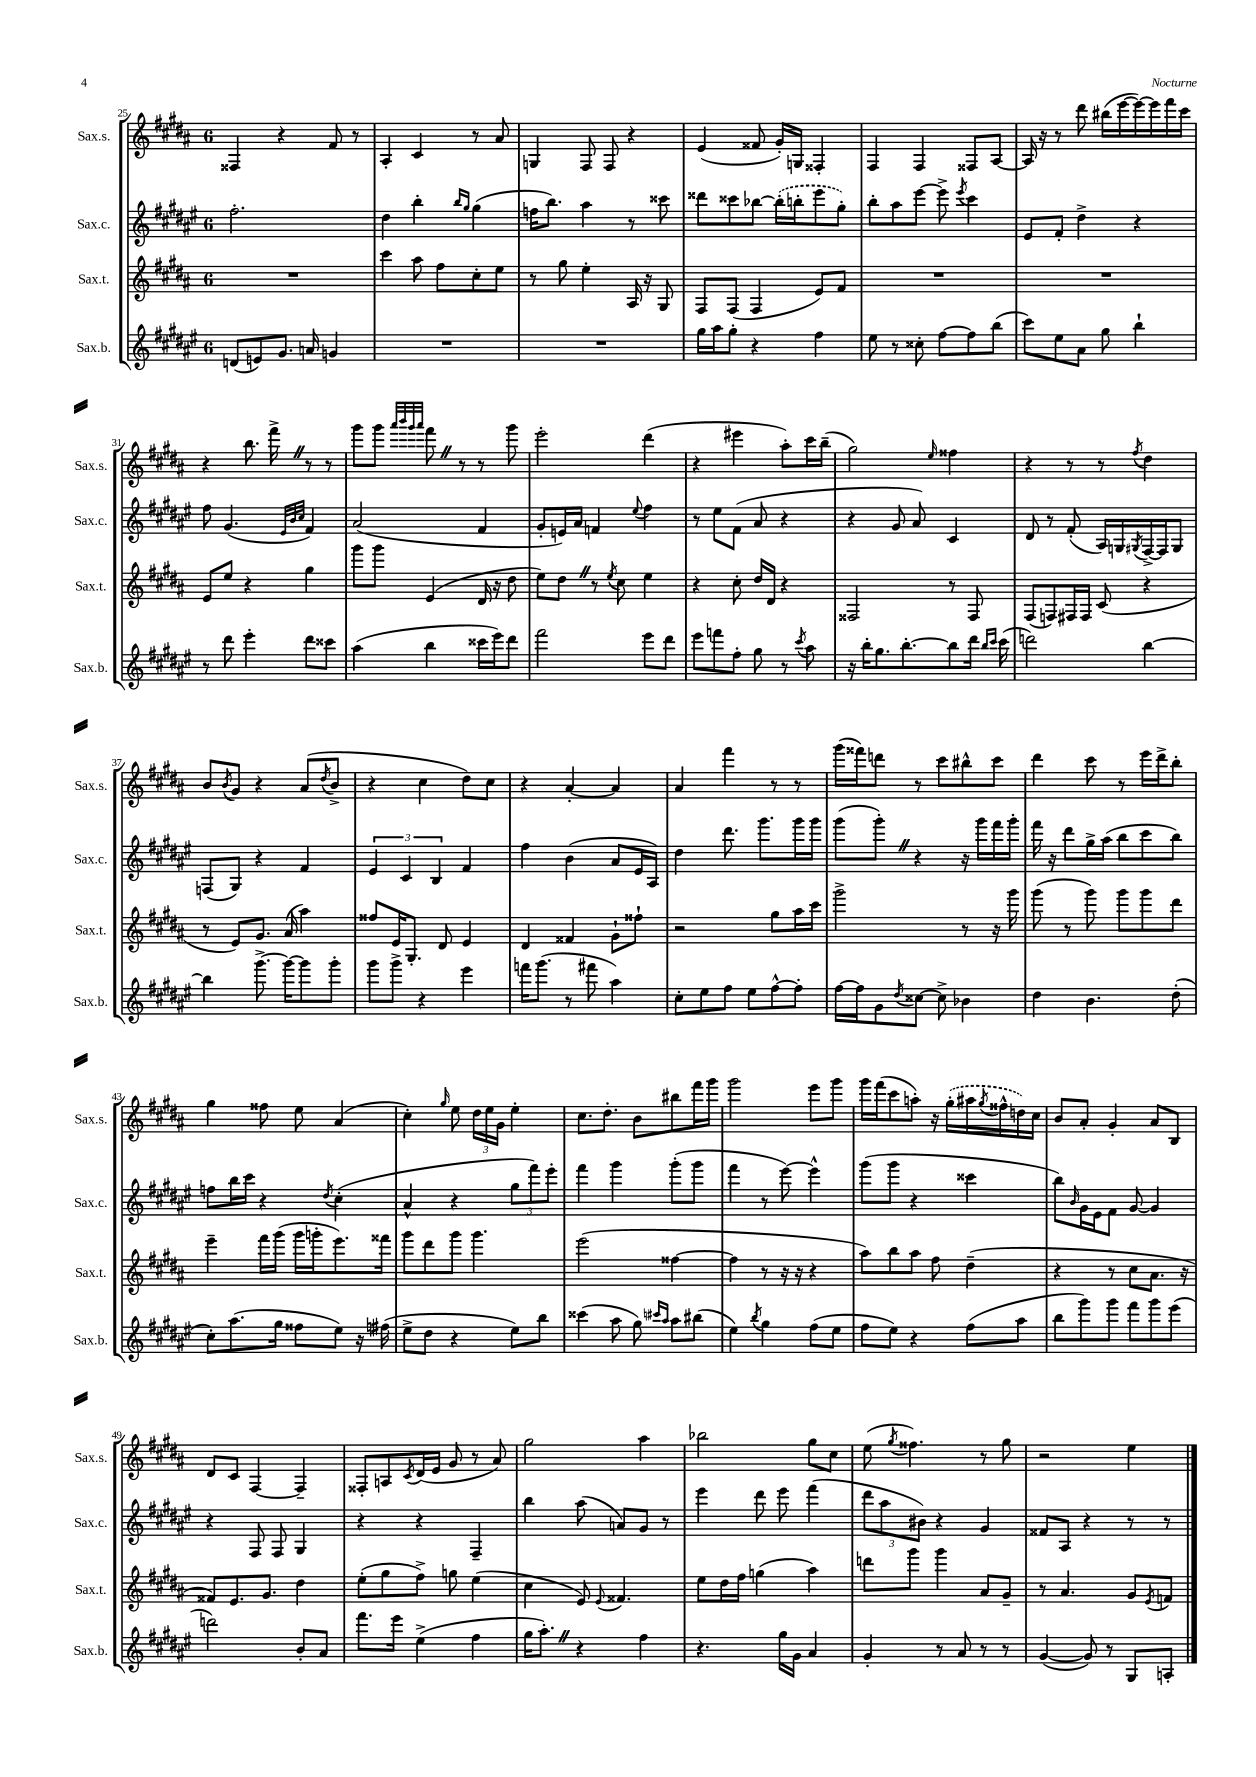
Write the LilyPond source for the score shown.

<<
\new StaffGroup <<
\new Staff = "s0" \with { instrumentName = "Sax.s." shortInstrumentName = "Sax.s." } {
    \clef treble \key b \major \once \override Staff.TimeSignature.style = #'single-digit \time 6/8
    fisis4 r4 fis'8 r8 |
    ais4-. cis'4 r8 ais'8 |
    g4 fis8 fis8 r4 |
    e'4( fisis'8 gis'16-.) g16 fisis4-. |
    fis4 fis4 fisis8 ais8~ |
    ais16 r16 r8 dis'''8 bis''16( e'''16~ e'''16~) e'''16 fis'''16 cis'''16 |
    r4 b''8. fis'''16-> \once \override BreathingSign.text = \markup { \musicglyph "scripts.caesura.straight" } \breathe r8 r8 |
    gis'''8 gis'''8 \grace { ais'''32 b'''32 gis'''32 ais'''32 } fis'''8 \once \override BreathingSign.text = \markup { \musicglyph "scripts.caesura.straight" } \breathe r8 r8 gis'''8 |
    e'''2-. dis'''4( |
    r4 eis'''4 ais''8-.) cis'''16 b''16--( |
    gis''2) \grace { e''16 } fisis''4 |
    r4 r8 r8 \acciaccatura { fis''8 } dis''4 |
    b'8 \acciaccatura { b'8 } gis'8 r4 ais'8( \acciaccatura { dis''8 } b'8-> |
    r4 cis''4 dis''8) cis''8 |
    r4 ais'4~-. ais'4 |
    ais'4 fis'''4 r8 r8 |
    gis'''16( fisis'''16) d'''8 r8 cis'''8 bis''8-^ cis'''8 |
    dis'''4 cis'''8 r8 e'''16 dis'''16-> b''8-. |
    gis''4 fisis''8 e''8 ais'4( |
    cis''4-.) \grace { gis''16 } e''8 \tuplet 3/2 { dis''16 e''16 gis'16 } e''4-. |
    cis''8. dis''8.-. b'8 bis''8 fis'''16 gis'''16 |
    gis'''2 e'''8 gis'''8 |
    gis'''16 fis'''16( cis'''8 a''8-.) r16 \once \slurDashed gis''16-.( ais''16 \acciaccatura { gis''8 } fisis''16-^ d''16) cis''16 |
    b'8 ais'8-. gis'4-. ais'8 b8 |
    dis'8 cis'8 fis4~ fis4-- |
    fisis8-. a8 \acciaccatura { cis'8 } dis'16( e'16 gis'8 r8 ais'8) |
    gis''2 ais''4 |
    bes''2 gis''8 cis''8 |
    e''8( \acciaccatura { gis''8 } fisis''4.) r8 gis''8 |
    r2 e''4 \bar "|." |
}
\new Staff = "s1" \with { instrumentName = "Sax.c." shortInstrumentName = "Sax.c." } {
    \clef treble \key fis \major \once \override Staff.TimeSignature.style = #'single-digit \time 6/8
    fis''2.-. |
    dis''4 b''4-. \grace { b''16 gis''16 } gis''4( |
    f''16 b''8.) ais''4 r8 cisis'''8 |
    disis'''8 cisis'''8 bes''8~ \once \slurDashed bes''16-.( b''16-. eis'''8 gis''8-.) |
    b''8-. ais''8 eis'''8~ eis'''8-> \acciaccatura { eis'''8 } cis'''4 |
    eis'8 fis'8-. dis''4-> r4 |
    fis''8 gis'4.( \grace { eis'32 b'32 cis''32 } fis'4) |
    ais'2( fis'4 |
    gis'8-. e'16) ais'16 f'4 \appoggiatura { eis''8 } fis''4 |
    r8 eis''8 fis'8( ais'8 r4 |
    r4 gis'8 ais'8) cis'4 |
    dis'8 r8 fis'8-.( ais16) g16 \acciaccatura { gis8 } fis16~-> fis16 gis8 |
    f8( gis8) r4 fis'4 |
    \tuplet 3/2 { eis'4 cis'4 b4 } fis'4 |
    fis''4 b'4( ais'8 eis'16 ais16) |
    dis''4 dis'''8. gis'''8. gis'''16 gis'''16 |
    gis'''8( gis'''8-.) \once \override BreathingSign.text = \markup { \musicglyph "scripts.caesura.straight" } \breathe r4 r16 gis'''16 fis'''16 gis'''16-. |
    fis'''16 r16 dis'''8 gis''16-> ais''16( b''8 cis'''8 b''8) |
    f''8 b''16 cis'''16 r4 \acciaccatura { dis''8 } cis''4-.( |
    ais'4-^ r4 \tuplet 3/2 { gis''8 fis'''8) eis'''8-. } |
    fis'''4 gis'''4 gis'''8-.( gis'''8 |
    fis'''4 r8 eis'''8~) eis'''4-^ |
    gis'''8( gis'''8 r4 cisis'''4 |
    b''8) \grace { b'16 } gis'16 eis'16 fis'8 gis'8~ gis'4 |
    r4 fis8 fis8 gis4 |
    r4 r4 fis4-- |
    b''4 ais''8( a'8) gis'8 r8 |
    eis'''4 dis'''8 eis'''8 fis'''4( |
    \tuplet 3/2 { dis'''8 ais''8 bis'8) } r4 gis'4 |
    fisis'8 ais8 r4 r8 r8 \bar "|." |
}
\new Staff = "s2" \with { instrumentName = "Sax.t." shortInstrumentName = "Sax.t." } {
    \clef treble \key b \major \once \override Staff.TimeSignature.style = #'single-digit \time 6/8
    R2. |
    cis'''4 ais''8 fis''8 cis''8-. e''8 |
    r8 gis''8 e''4-. ais16 r16 gis8 |
    fis8 fis8( fis4 e'8) fis'8 |
    R2. |
    R2. |
    e'8 e''8 r4 gis''4 |
    gis'''8 gis'''8 e'4( dis'16 r16 dis''8 |
    e''8) dis''8 \once \override BreathingSign.text = \markup { \musicglyph "scripts.caesura.straight" } \breathe r8 \acciaccatura { e''8 } cis''8 e''4 |
    r4 cis''8-. dis''16 dis'16 r4 |
    fisis2 r8 fisis8 |
    fis8( f8) fis16 fis16 cis'8( r4 |
    r8 e'8) gis'8. ais'16( ais''4) |
    fisis''8 e'16 gis8.-. dis'8 e'4 |
    dis'4 fisis'4 gis'8-! fisis''8-! |
    r2 gis''8 ais''16 cis'''16 |
    gis'''2-> r8 r16 gis'''16 |
    gis'''8( r8 gis'''8) gis'''8 gis'''8 dis'''8 |
    e'''4-- fis'''16 gis'''16( gis'''16 g'''16-. e'''8.) fisis'''16 |
    gis'''8 dis'''8 gis'''8 gis'''4. |
    e'''2( fisis''4~ |
    fisis''4 r8 r16 r16 r4 |
    ais''8) b''8 ais''8 fis''8 dis''4--( |
    r4 r8 cis''8 ais'8. r16 |
    fisis'8) e'8. gis'8. dis''4 |
    e''8-.( gis''8 fis''8->) g''8 e''4( |
    cis''4 e'8) \appoggiatura { e'8 } fisis'4. |
    e''8 dis''16 fis''16 g''4( ais''4) |
    d'''8 gis'''8 gis'''4 ais'8 gis'8-- |
    r8 ais'4. gis'8 \acciaccatura { e'8 } f'8 \bar "|." |
}
\new Staff = "s3" \with { instrumentName = "Sax.b." shortInstrumentName = "Sax.b." } {
    \clef treble \key fis \major \once \override Staff.TimeSignature.style = #'single-digit \time 6/8
    d'8( e'8) gis'8. a'16 g'4 |
    R2. |
    R2. |
    gis''16 ais''16 gis''8-. r4 fis''4 |
    eis''8 r8 cisis''8-. fis''8~ fis''8 b''8( |
    cis'''8) eis''8 ais'8 gis''8 b''4-! |
    r8 dis'''8 eis'''4-. dis'''8 cisis'''8 |
    ais''4( b''4 cisis'''16 eis'''16) dis'''8 |
    fis'''2 eis'''8 dis'''8 |
    eis'''8 f'''8 fis''8-. gis''8 r8 \acciaccatura { cis'''8 } ais''8 |
    r16 b''16-. gis''8. b''8.~-. b''8 dis'''16 \grace { b''16 cis'''16 } cis'''16( |
    d'''2) b''4~ |
    b''4 gis'''8.~-> gis'''16~ gis'''8 gis'''8-. |
    gis'''8 gis'''8-> r4 eis'''4 |
    f'''16 gis'''8.( r8 fis'''8 ais''4) |
    cis''8-. eis''8 fis''8 eis''8 fis''8~-^ fis''8-. |
    fis''16~ fis''16 gis'8 \acciaccatura { dis''8 } cisis''8~ cisis''8-> bes'4 |
    dis''4 b'4. dis''8-.( |
    cis''8-.) ais''8.( gis''16 fisis''8 eis''8) r16 fis''16( |
    eis''8-> dis''8 r4 eis''8) b''8 |
    cisis'''4( ais''8 gis''8) \grace { cis'''16 ais''16 } ais''8 bis''8( |
    eis''4) \acciaccatura { b''8 } gis''4 fis''8( eis''8 |
    fis''8 eis''8) r4 fis''8( ais''8 |
    b''8 gis'''8) gis'''8 fis'''8 gis'''8 eis'''8( |
    d'''2) b'8-. ais'8 |
    fis'''8. eis'''16 eis''4->( fis''4 |
    gis''16 ais''8.-.) \once \override BreathingSign.text = \markup { \musicglyph "scripts.caesura.straight" } \breathe r4 fis''4 |
    r4. gis''16 gis'16 ais'4 |
    gis'4-. r8 ais'8 r8 r8 |
    gis'4~( gis'8) r8 gis8 a8-. \bar "|." |
}
>>
>>
\layout { \context { \Score currentBarNumber = #25 } }
